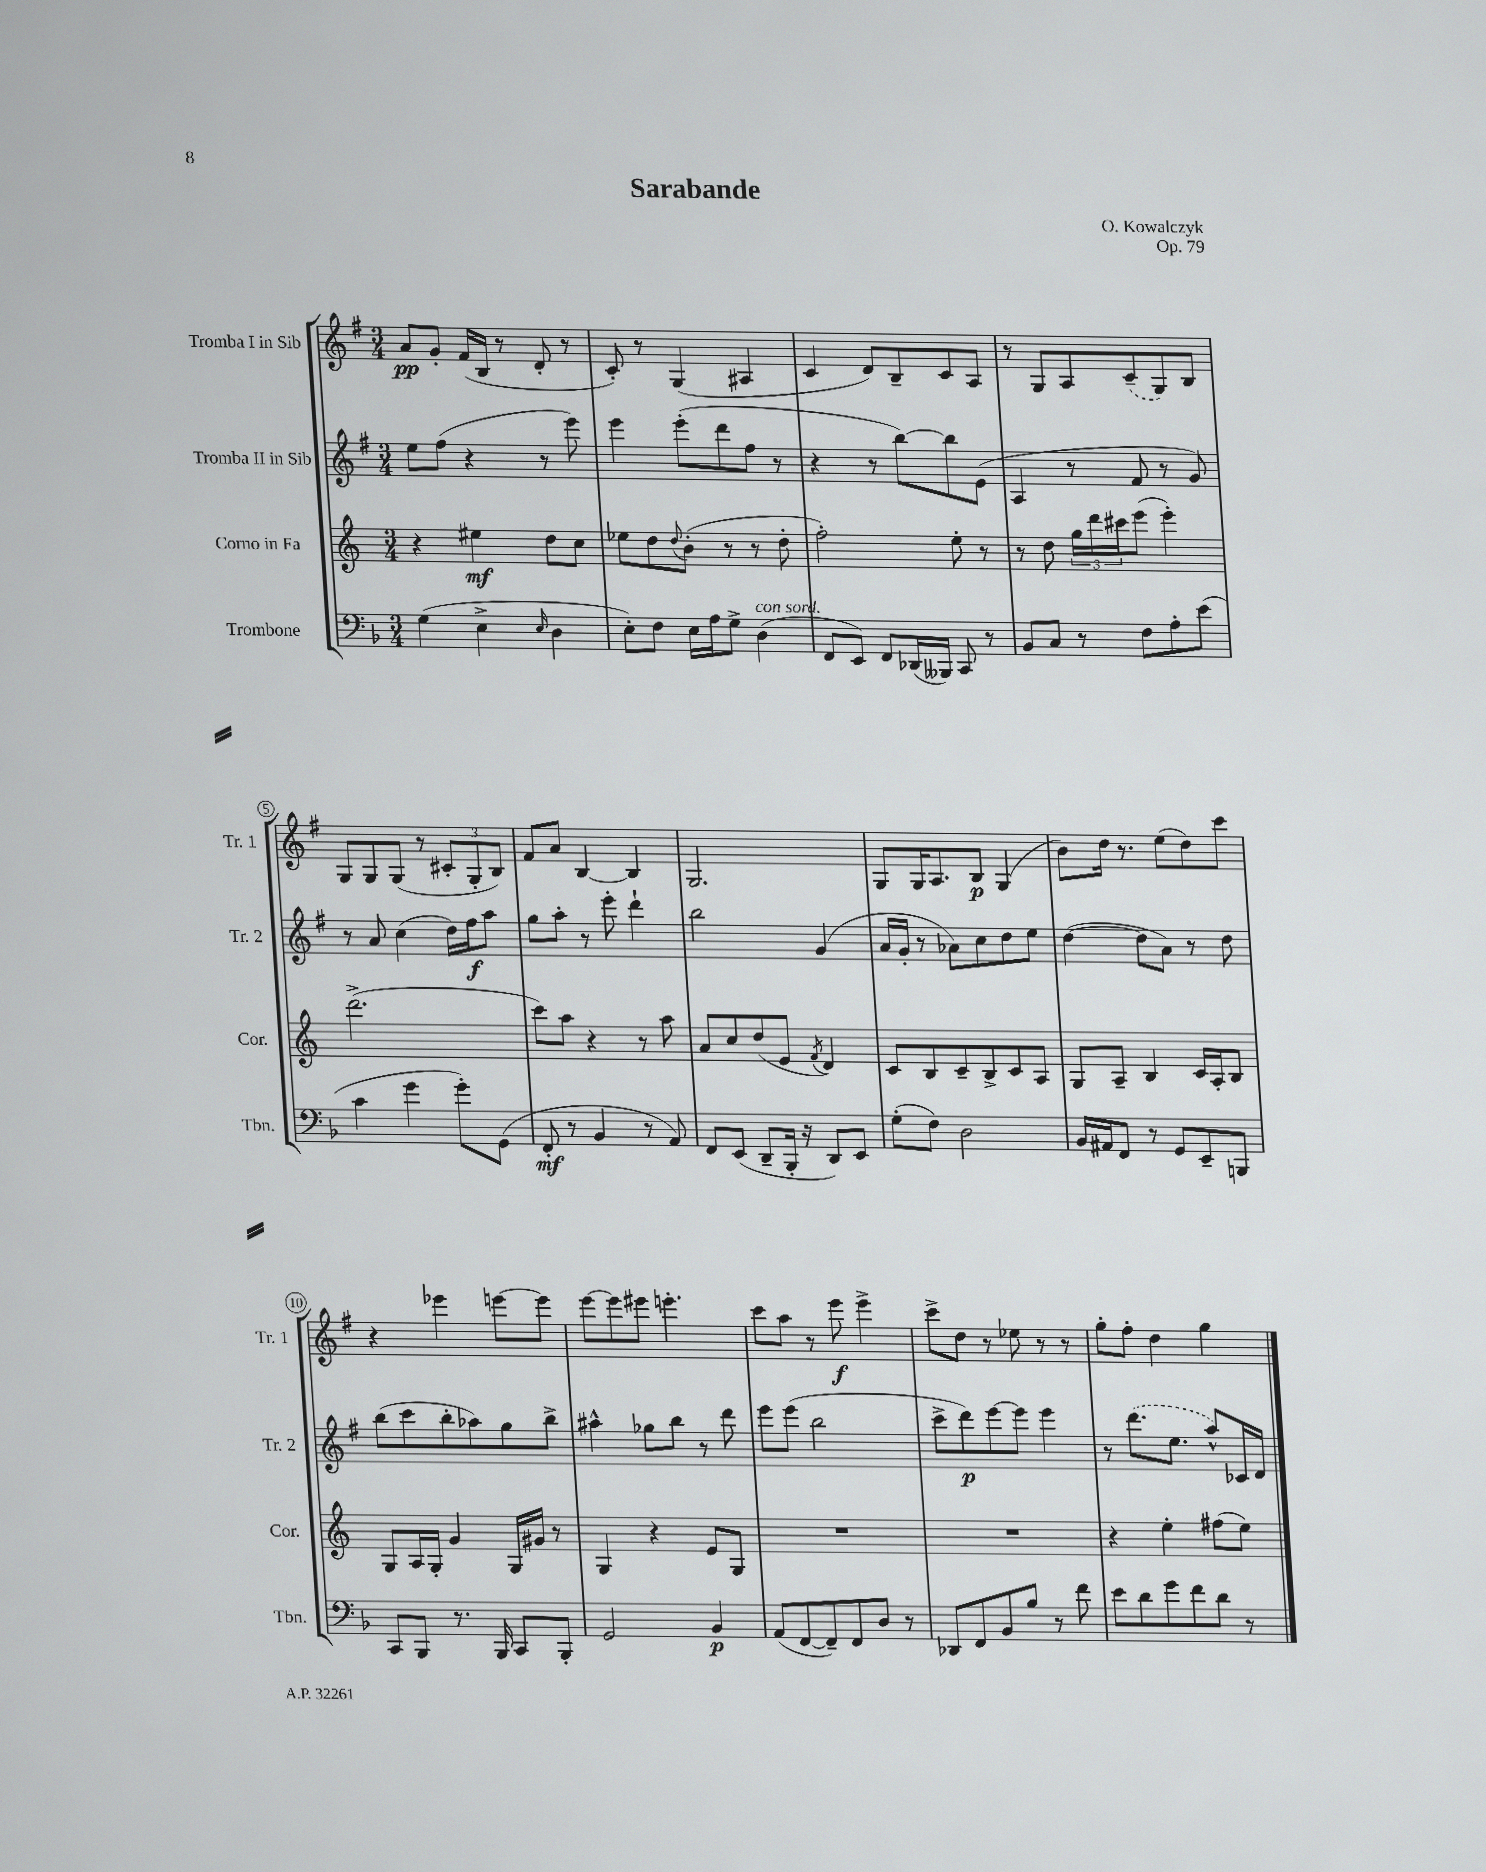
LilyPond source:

\header { title = "Sarabande" composer = "O. Kowalczyk" opus = "Op. 79" }
<<
\new StaffGroup <<
\new Staff = "s0" \with { instrumentName = "Tromba I in Sib" shortInstrumentName = "Tr. 1" } {
    \clef treble \key g \major \numericTimeSignature \time 3/4
    a'8\pp g'8-. fis'16( b16 r8 d'8-. r8 |
    c'8-.) r8 g4( ais4 |
    c'4 d'8) b8-- c'8 a8 |
    r8 g8 a8 \once \slurDashed c'8--( g8) b8 |
    g8 g8 g8( r8 \tuplet 3/2 { cis'8-. g8-. b8) } |
    fis'8 a'8 b4~ b4 |
    g2. |
    g8 g16 a8. b8\p g4( |
    b'8) d''16 r8. e''8( d''8) c'''8 |
    r4 ees'''4 e'''8~ e'''8 |
    e'''8~ e'''8 eis'''8 e'''4.-. |
    c'''8 a''8 r8 e'''8\f e'''4-> |
    c'''8-> d''8 r8 ees''8 r8 r8 |
    g''8-. fis''8-. d''4 g''4 \bar "|." |
}
\new Staff = "s1" \with { instrumentName = "Tromba II in Sib" shortInstrumentName = "Tr. 2" } {
    \clef treble \key g \major \numericTimeSignature \time 3/4
    e''8 fis''8( r4 r8 e'''8) |
    e'''4 e'''8-.( d'''8 fis''8 r8 |
    r4 r8 b''8~) b''8 e'8( |
    a4 r8 fis'8 r8 g'8) |
    r8 a'8 c''4( d''16) fis''16\f a''8 |
    g''8 a''8-. r8 e'''8-. d'''4-! |
    b''2 g'4( |
    a'16 g'16-. r8 aes'8) c''8 d''8 e''8 |
    d''4~( d''8 a'8) r8 d''8 |
    b''8( c'''8 b''8-. aes''8) g''8 b''8-> |
    ais''4-^ ges''8 b''8 r8 d'''8 |
    e'''8 e'''8( b''2 |
    c'''8-> d'''8\p) e'''8~ e'''8 e'''4 |
    r8 \once \slurDashed d'''8.( e''8. a''8-^) ces'16 d'16 \bar "|." |
}
\new Staff = "s2" \with { instrumentName = "Corno in Fa" shortInstrumentName = "Cor." } {
    \clef treble \key c \major \numericTimeSignature \time 3/4
    r4 eis''4\mf d''8 c''8 |
    ees''8 d''8 \appoggiatura { d''8 } b'8-.( r8 r8 d''8-. |
    f''2-.) e''8-. r8 |
    r8 d''8 \tuplet 3/2 { g''16 d'''16 cis'''16 } e'''8( e'''4-.) |
    d'''2.->( |
    c'''8) a''8 r4 r8 a''8 |
    a'8 c''8 d''8( e'8 \acciaccatura { f'8 } d'4) |
    c'8 b8 c'8-- b8-> c'8 a8 |
    g8 a8-- b4 c'16 a16-. b8 |
    g8 a16 g16-. g'4 g16 gis'16 r8 |
    g4 r4 e'8 g8 |
    R2. |
    R2. |
    r4 e''4-. fis''8( e''8) \bar "|." |
}
\new Staff = "s3" \with { instrumentName = "Trombone" shortInstrumentName = "Tbn." } {
    \clef bass \key f \major \numericTimeSignature \time 3/4
    g4( e4-> \grace { e16 } d4 |
    e8-.) f8 e16 a16 g8-> d4^\markup { \italic "con sord." }( |
    f,8 e,8) f,8 des,16( beses,,16) c,8 r8 |
    bes,8 c8 r8 f8 a8-. e'8( |
    c'4 g'4 g'8-.) g,8( |
    f,8-.\mf r8 bes,4 r8 a,8) |
    f,8 e,8( d,8-- bes,,16-. r16 d,8) e,8 |
    g8-.( f8) d2 |
    bes,16 ais,16 f,8 r8 g,8 e,8-- b,,8 |
    c,8 bes,,8 r8. bes,,16 c,8 bes,,8-. |
    g,2 bes,4\p |
    a,8( f,8~ f,8--) f,8 d8 r8 |
    des,8 f,8 bes,8 bes8 r8 f'8 |
    e'8 d'8 g'8 f'8 d'8 r8 \bar "|." |
}
>>
>>
\layout { \context { \Score \override BarNumber.stencil = #(make-stencil-circler 0.1 0.3 ly:text-interface::print) } }
